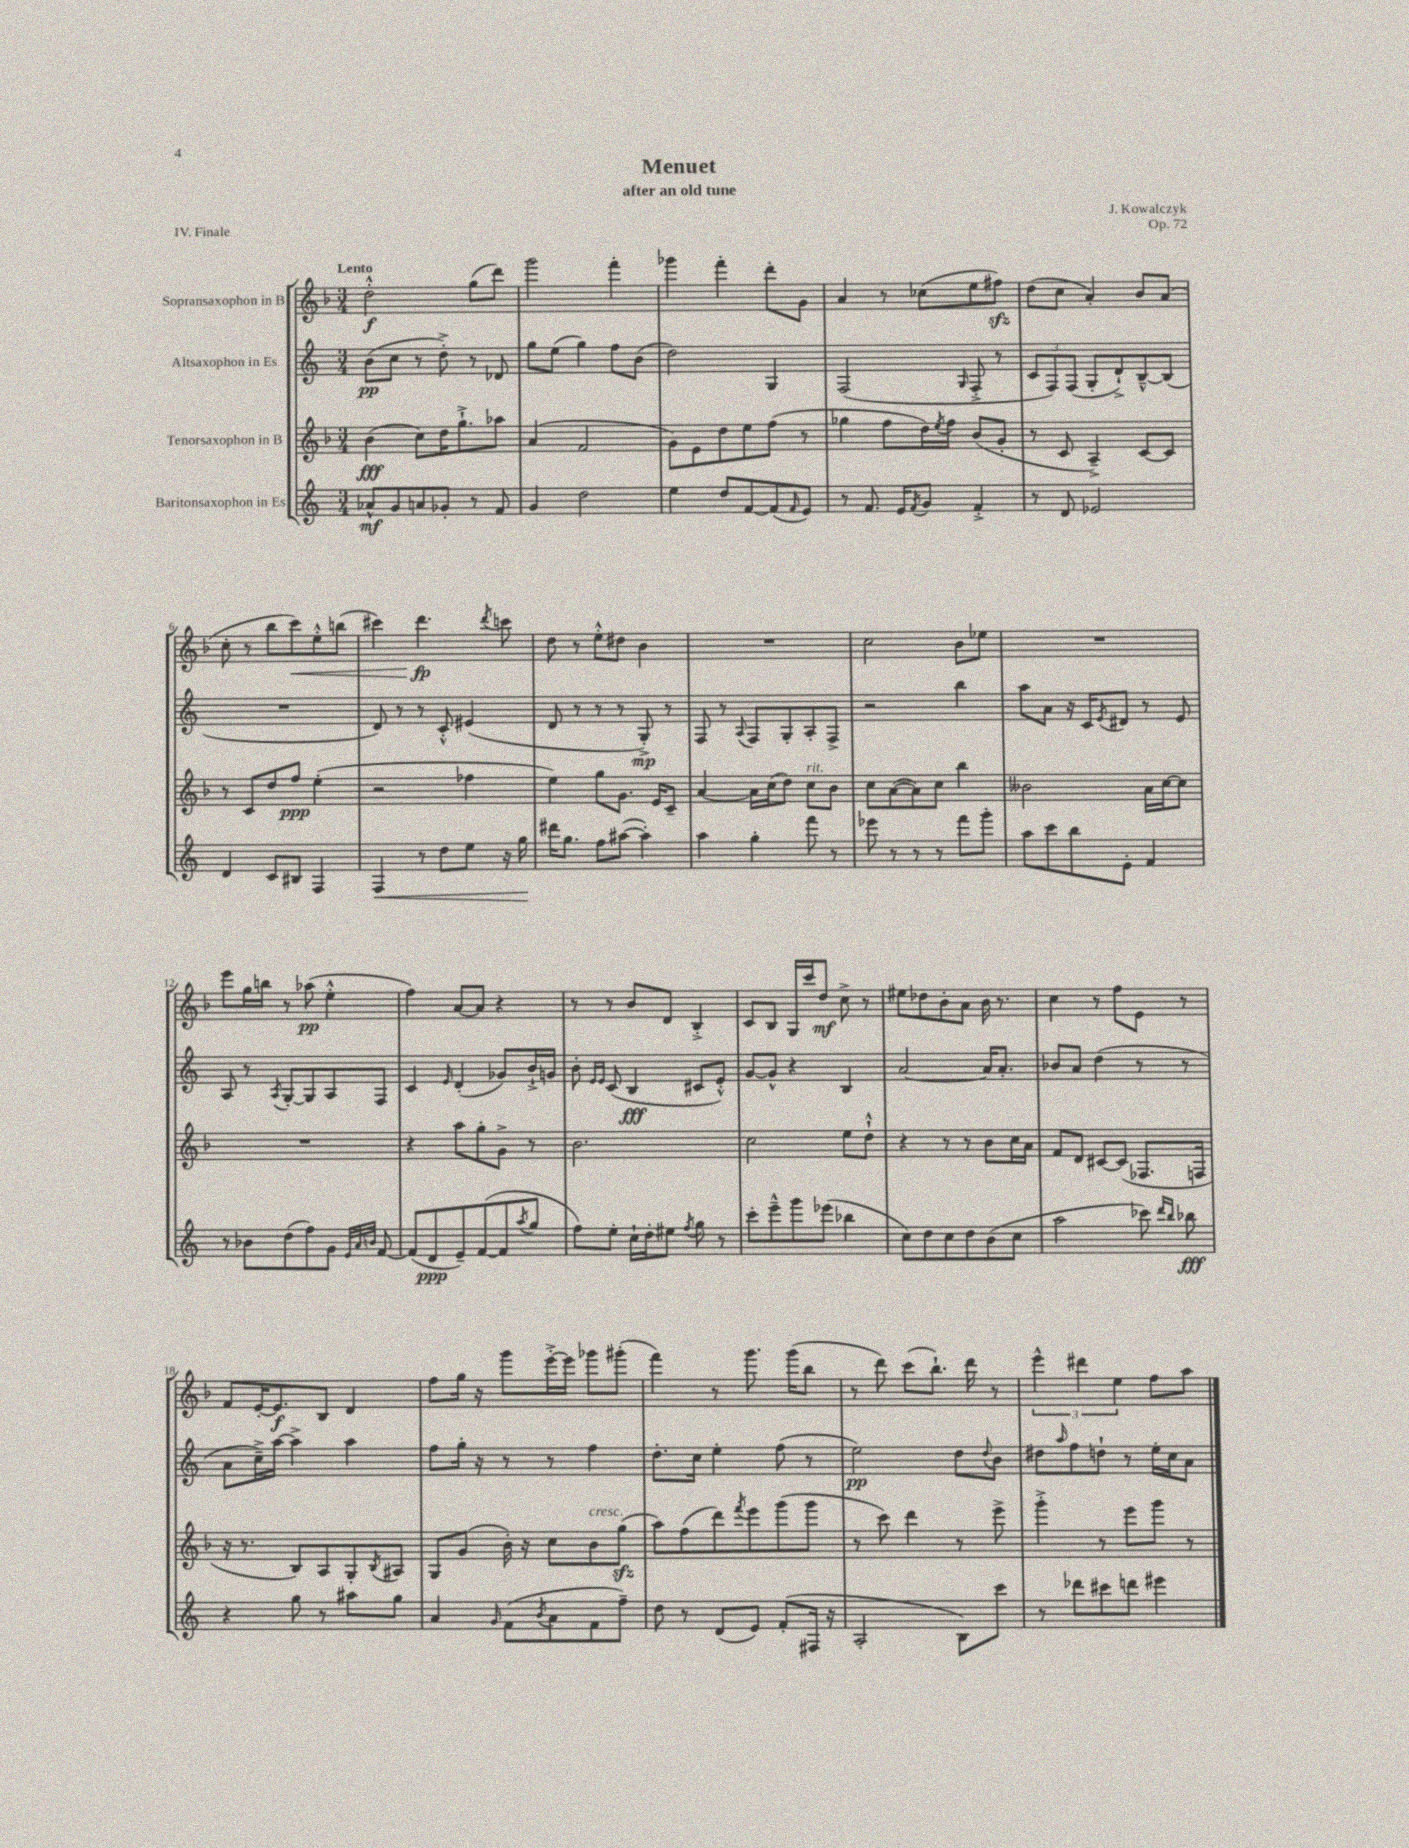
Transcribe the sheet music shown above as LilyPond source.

\header { title = "Menuet" composer = "J. Kowalczyk" subtitle = "after an old tune" opus = "Op. 72" piece = "IV. Finale" }
<<
\new StaffGroup <<
\new Staff = "s0" \with { instrumentName = "Sopransaxophon in B" } {
    \clef treble \key f \major \numericTimeSignature \time 3/4 \tempo "Lento"
    d''2-.-^\f g''8( d'''8) |
    g'''2 f'''4-. |
    ges'''4 f'''4-. d'''8-. g'8 |
    a'4 r8 ces''8( e''8 fis''8\sfz) |
    d''8( c''8 a'4-.) bes'8 a'8( |
    c''8-. r8 bes''8 c'''8\<) e''8-.-^ b''8( |
    cis'''4) d'''4.\fp\! \acciaccatura { d'''8 } c'''8 |
    d''8 r8 e''8-.-^ dis''8 bes'4 |
    R2. |
    c''2 bes'8 ees''8 |
    R2. |
    e'''8 g''16 b''16 r8 aes''8\pp( e''4-.-^ |
    f''4) a'8~ a'8 r4 |
    r8 r8 bes'8 d'8 bes4-.-> |
    c'8 bes8 g16 c'''16 d''8\mf c''8-> r8 |
    eis''8 des''8 bes'8-. a'8 bes'16 r8. |
    c''4 r8 f''8 e'8 r8 |
    f'8 e'16~-. e'8.\f bes8 d'4 |
    f''8 g''16 r16 g'''8 e'''16~-.-> e'''16 ges'''8 gis'''8-.( |
    f'''4) r8 g'''8. g'''16( bes''8 |
    r8 d'''8) c'''8( bes''8.-!) d'''16 r8 |
    \tuplet 3/2 { e'''4-^ dis'''4 e''4 } f''8 a''8 \bar "|." |
}
\new Staff = "s1" \with { instrumentName = "Altsaxophon in Es" } {
    \clef treble \key c \major \numericTimeSignature \time 3/4
    b'8\pp( c''8 r8 d''8-.->) r8 des'8 |
    g''8 e''8( g''4) f''8 b'8( |
    d''2) g4 |
    f2( \grace { g16 } f8-.-> r8 |
    \tuplet 3/2 { c'8 f8) f8( } g8-. d'8-!->) b8~---^ b8( |
    R2. |
    d'8) r8 r8 c'8-.-^ eis'4( |
    d'8 r8 r8 r8 g8-.->\mp) r8 |
    f8 r8 \appoggiatura { a8 } f8 g8-. a8-. f8-> |
    r2 b''4 |
    a''8 a'8 r16 c'16 \acciaccatura { e'8 } dis'8 r8 e'8 |
    a8 r8 \acciaccatura { a8 } g8~-. g8 a8 f8 |
    c'4 \grace { e'16 } d'4-.( ges'8) b'16-!-> g'16 |
    b'8-. \grace { e'16 e'16 } c'8( b4\fff cis'8 e'8-.-^) |
    g'8~ g'8-^ r4 b4 |
    a'2~ a'16 a'8.-. |
    bes'8 a'8 d''4( r8 r8 |
    a'8 c''16--->) a''16~ a''4-> a''4 |
    f''8 g''16-. r16 r8 r8 f''4 |
    d''8.-. c''16 e''4-. f''8( r8 |
    e''2\pp) d''8 \appoggiatura { d''8 } b'8 |
    dis''8 \grace { a''16 } f''8 d''8-! r8 e''16-. c''16 a'8 \bar "|." |
}
\new Staff = "s2" \with { instrumentName = "Tenorsaxophon in B" } {
    \clef treble \key f \major \numericTimeSignature \time 3/4
    bes'4\fff( c''8) d''16 g''8.-!-> aes''8 |
    a'4( f'2 |
    g'8) e'8 d''8 e''8 f''8( r8 |
    ges''4 f''8 d''16) \acciaccatura { e''8 } f''16 bes'8( g'8-. |
    r8 c'8 a4--->) c'8~ c'8 |
    r8 c'8 d''8 f''8\ppp e''4-.( |
    r2 fes''4 |
    e''4) g''8 g'8. e'16 c'8-- |
    a'4~ a'16 c''16( d''8) c''8^\markup { \italic "rit." } bes'8 |
    c''8 a'8~( a'8) c''8 bes''4 |
    beses'2 a'16 c''16~ c''8 |
    R2. |
    r4 a''8 g''8-. g'8-> r8 |
    bes'2. |
    c''2 e''8 d''8-!-^ |
    r4 r8 r8 bes'8 c''16 a'16 |
    f'8 d'8 cis'8~ cis'8( fes8. f16 |
    r16 r8. bes8) a8 g8-. \acciaccatura { bes8 } ais8 |
    g8 g'8( bes'16-.) r16 c''8 bes'8^\markup { \italic "cresc." } g''8\sfz( |
    a''8) f''8( d'''8) \acciaccatura { f'''8 } e'''8 g'''8( g'''8 |
    r8 c'''8) d'''4 r8 e'''8-> |
    g'''4-.-> r8 e'''8 g'''8 r8 \bar "|." |
}
\new Staff = "s3" \with { instrumentName = "Baritonsaxophon in Es" } {
    \clef treble \key c \major \numericTimeSignature \time 3/4
    aes'8-^\mf g'8 a'8 ges'8-. r8 f'8 |
    g'4 d''2 |
    e''4 d''8 f'8~ f'8( \grace { f'16 } e'8) |
    r8 f'8. e'16 \acciaccatura { f'8 } g'8 f'4-.-> |
    r8 d'8 ees'2 |
    d'4 c'8 bis8 f4 |
    f4\< r8 d''8 e''8 r16 g''16\! |
    dis'''16 g''8. f''8 ais''8~( ais''4-.) |
    a''4 g''4-. f'''8 r8 |
    ees'''8 r8 r8 r8 f'''8 g'''8-. |
    a''8 c'''8 b''8 e'8-. f'4 |
    r8 bes'8 d''8( f''8) g'8 \grace { e'32 a'32 b'32 } f'8~ |
    f'8( d'8\ppp e'8--) f'8~( f'8 \acciaccatura { a''8 } g''8 |
    f''8) e''8-. c''16-! d''16-. eis''8 \acciaccatura { f''8 } g''8 r8 |
    c'''8-. e'''8---^ g'''8 ees'''8( bes''4 |
    c''8) d''8 c''8 d''8 b'8( c''8 |
    a''2 ces'''8) \grace { d'''16 b''16 } bes''8\fff |
    r4 g''8 r8 ais''8 g''8 |
    a'4 \grace { g'16 } f'8( \acciaccatura { b'8 } a'8 f'8 f''8--) |
    d''8 r8 d'8( e'8) f'8-.( fis16 r16 |
    a2-. b8) c'''8 |
    r8 des'''8 cis'''8 d'''8 eis'''4 \bar "|." |
}
>>
>>
